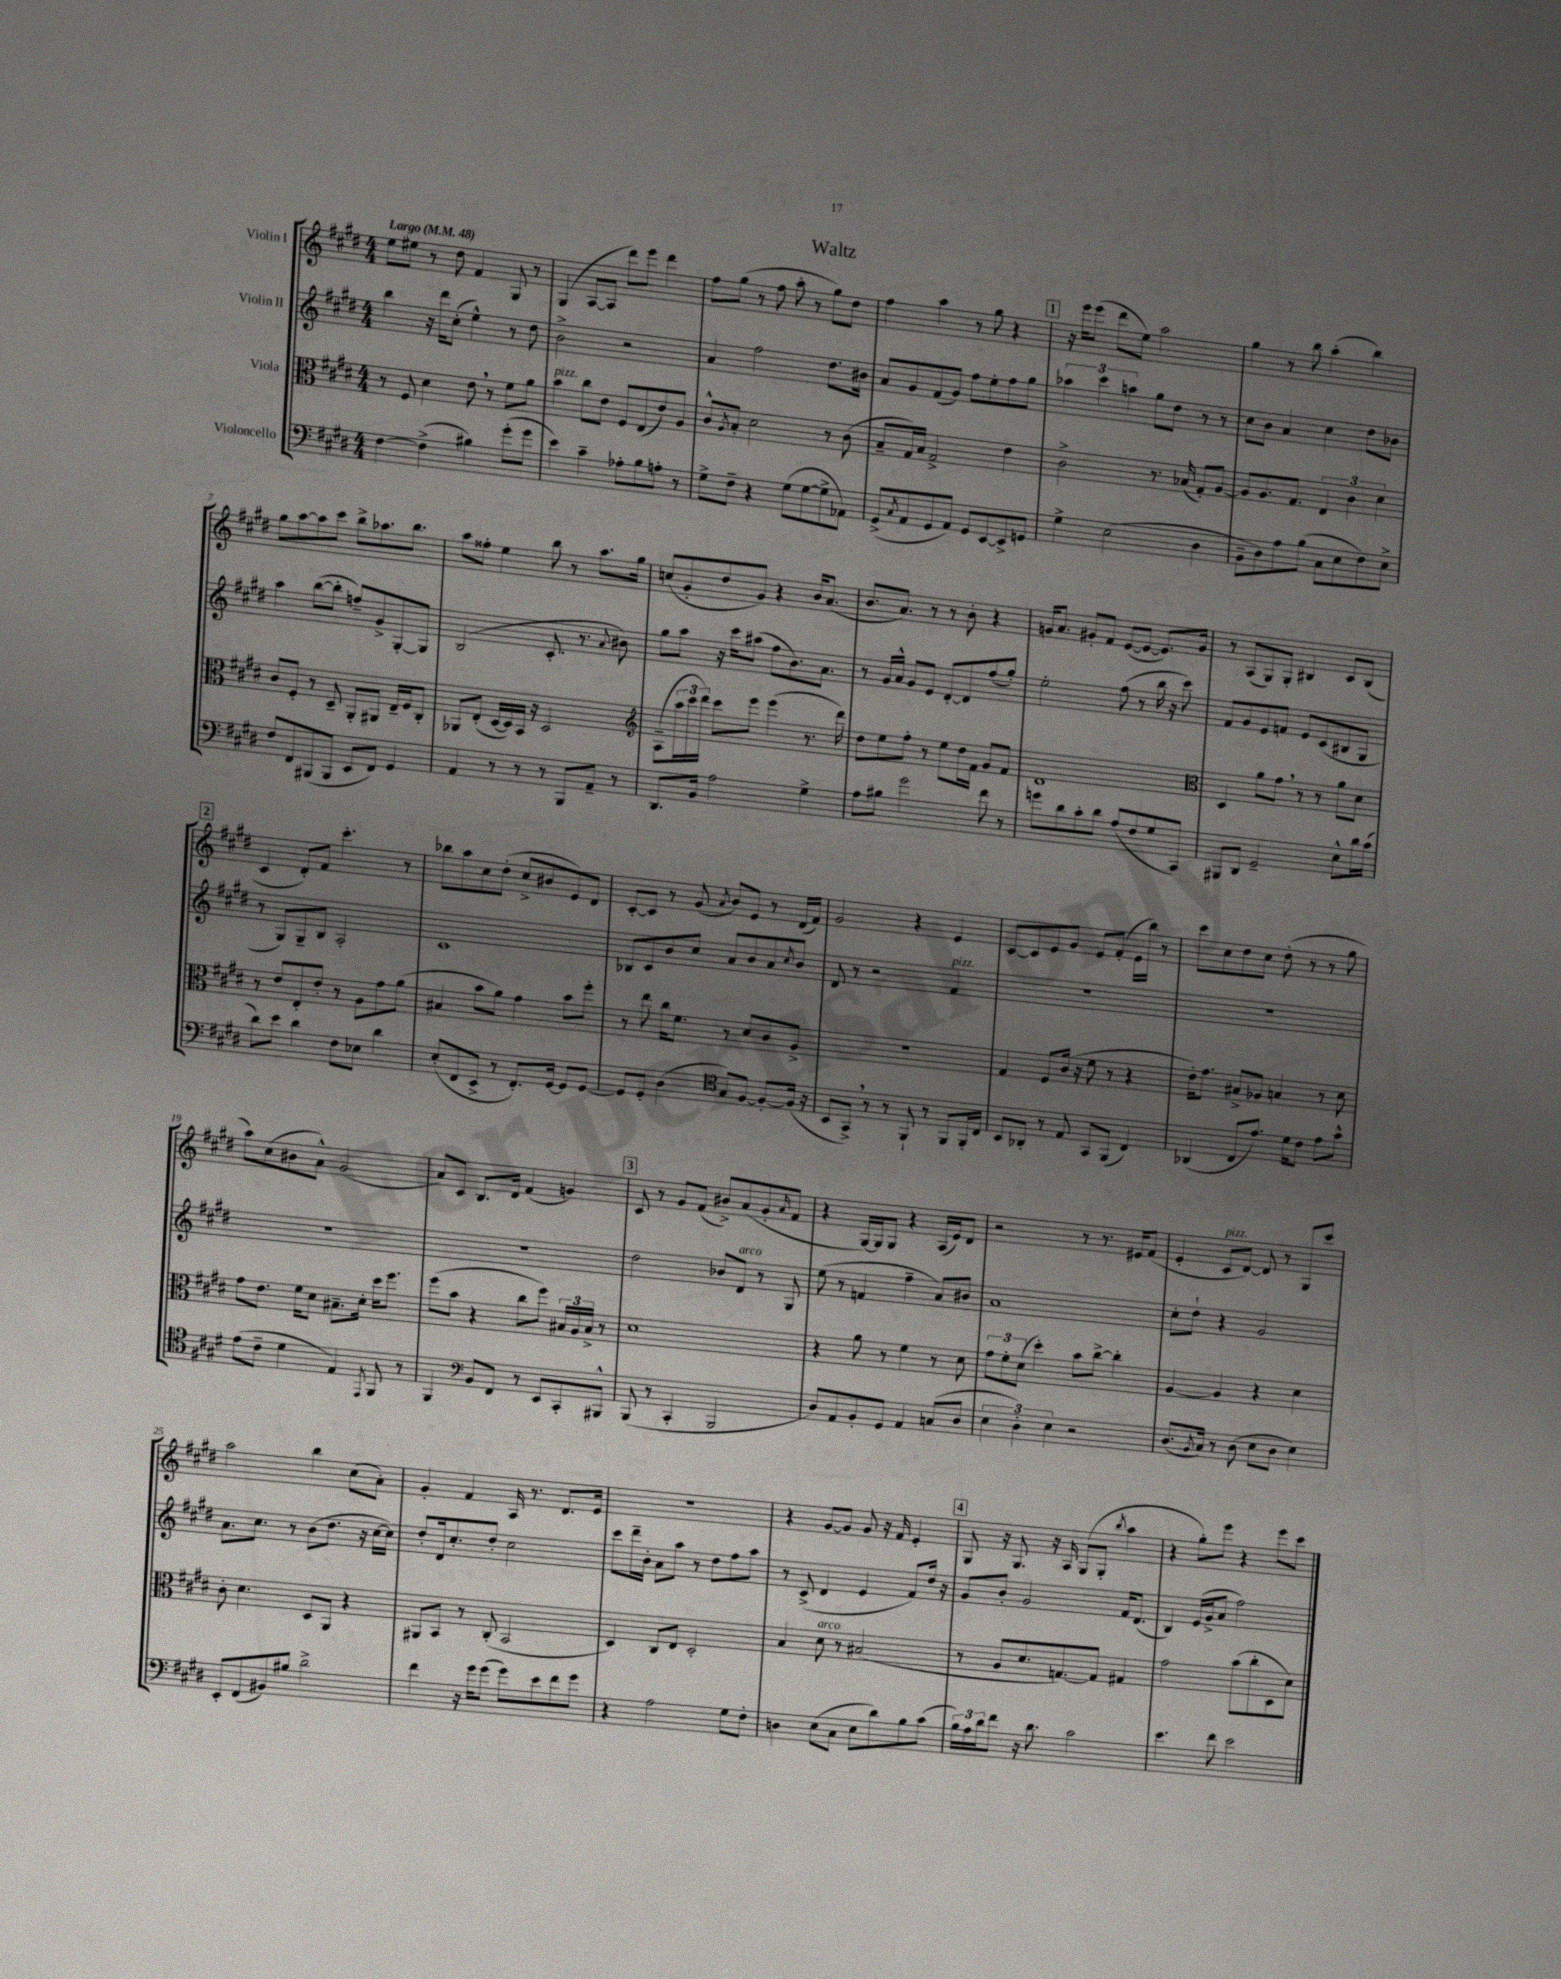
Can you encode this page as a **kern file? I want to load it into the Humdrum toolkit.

**kern	**kern	**kern	**kern
*staff4	*staff3	*staff2	*staff1
*clefF4	*clefC3	*clefG2	*clefG2
*k[f#c#g#d#]	*k[f#c#g#d#]	*k[f#c#g#d#]	*k[f#c#g#d#]
*M4/4	*M4/4	*M4/4	*M4/4
*MM48	*MM48	*MM48	*MM48
[4F#	8r	4bb	8ee
.	8F#	.	8ee#
(4F#^]	4d#	16r	8r
.	.	16ddd#	.
.	.	(8cc#'	8dd#
4B#)	8e	4ee^^)	4f#
.	8r	.	.
(8g#'	8f#	8r	8G#
8g#	8a	8dd#	8r
=	=	=	=
4e)	4b	2b^	(4G#
4c#~	8cc#	.	[8A
.	8e	.	8A]
8A-'	8F#	2r	8ddd#)
8B	(8E	.	8eee
8A'	8e)	.	4ddd#
8r	8A	.	.
=	=	=	=
8G#^	8c#^^	4a	8ff#
.	8qA	.	.
8F#~	8B'	.	(8gg#
4r	2d#	2ff#	8r
.	.	.	8ff#
(8G#	.	.	8aa'
[8G#	.	.	8r
8G#^]	8r	8.dd#	8gg#)
8AA-)	(8c#	.	8dd#
.	.	16b#	.
=	=	=	=
(8GG#^	8B~	8a	4ff#
8qC#	.	.	.
8AA	16G#)	8g#	.
.	16B	.	.
8GG#	2G#^	(8f#	4aa
8AA)	.	8g#)	.
8GG#	.	8ff#	8r
[8EE	.	8ee'	8gg#
8EE^]	4e	8ff#	4r
8GG	.	8gg#	.
=	=	=	=
4G#^	2c#^	6aa-	16r
.	.	.	16eee
.	.	.	(8eee
.	.	6ccc#	.
(2E	.	.	8ddd#
.	.	6aa	.
.	.	.	8ee)
.	8.r	8gg#	2aa
.	.	8dd#	.
.	(16B-	.	.
4D#	8G#')	8r	.
.	[8A	8r	.
=	=	=	=
8BB~	8A]	8cc#	4gg#
8D#)	8.A	8b	.
8A	.	4a	8r
.	8.G#	.	.
(8B	.	.	8bb
8C#	6E	4cc#	(4aa'
8E	.	.	.
.	6c#	.	.
8F#)	.	8dd#	4bb)
.	6d#	.	.
8E^	.	8b-	.
=	=	=	=
8F#	8c#	4aa	8gg#
8FF#	8F#'	.	[8aa
(8BBB#	8r	([8bb	8aa]
8BBB#	8D#~	8bb']	8ccc#
8EE	8AA'	8ff~)	8bb^
8FF#)	8AA#	8g#^	8.aa-
4GG#	16E~	[8G#'	.
.	16F#	.	8.bb
.	8C#'	8G#]	.
=	=	=	=
4AA	8AA-	(2B	8aa
.	(8E'	.	8ff##'
8r	[16D#	.	4ee
.	16D#])	.	.
8r	16BB	.	.
.	16r	.	.
8r	2D#	8.c#'	8bb
8BBB	.	.	8r
.	.	8.r	.
8AA~	.	.	8.aa
.	.	8qqa	.
8r	.	8b#)	.
.	.	.	16gg#
=	=	=	=
*	*clefG2	*	*
8.DD#	(8A~	8gg#	(8cc
.	24aa	8aa	8g#'
.	24ccc#	.	.
16BB	.	.	.
.	24ddd#)	.	.
2A	8ccc#	16r	8dd#
.	.	16ccc#	.
.	8eee	(8aa#	8g#)
.	(4eee	8ff#	4r
.	.	8.b)	.
4G#^	8.r	.	16b
.	.	8.a	(8.a
.	16ddd#)	.	.
=	=	=	=
8A	8dd#	8r	8.b
8B#	8ee	16g#	.
.	.	16a^^	8.a)
2g#	8ff#'	8g#	.
.	8r	8e	8r
.	8ee	[8d#'	8r
.	16dd#	8d#]	8b'
.	16f#	.	.
8f#	8g#	(8ff#	4r
8r	8f#	8gg#')	.
=	=	=	=
8g	1d#	2ee'	16g
.	.	.	8.a
8d#	.	.	.
8c#'	.	.	8g#'
8d#	.	.	8f#
(8A	.	(8ff#	([8e
8F#	.	8r	8e_
8G#	.	16bb	8.e])
.	.	16r	.
8CC#)	.	8ccc#)	.
.	.	.	16g#
=	=	=	=
*	*clefC3	*	*
8BBB#	4D#	8f#	8r
8DD#	.	8g#	(8A
2GG#~	8a	8e	8G#)
.	8g#	8f	8G#'
.	8r	8e	4B#
.	8r	(8c#	.
8E^^	8a	8B#	8c#
16d#	8d#	8G#	(8B#
(16c#	.	.	.
=	=	=	=
8d#)	8r	8r	4c#
8e	8e	8G#)	.
4d#	8E'	8G#~	8d#')
.	8e'	8B	8f#
8F#	8r	2A'	4.ccc#'
8E-	8A	.	.
4d#	8g#	.	.
.	(8a	.	8r
=	=	=	=
(8E'	4B#	1c#	8bb-
8FF#	.	.	8aa
8EE^	8b	.	8cc#
8r	8a)	.	(8dd#'
8.FF#')	4g#	.	8cc#^
.	.	.	8b#
[16GG#	.	.	.
8GG#]	8b	.	8e)
[8GG#	8ff#'	.	8d#
=	=	=	=
8GG#]	8r	8B-	[8c#'
8GG#'	8ee	8c#	8c#]
(4D#	16cc#	8b	8r
.	8.f#	.	.
.	.	8cc#	(8g#
*clefC4	*	*	*
.	.	.	8qa
8G#)	8r	8a	8b)
[8F#	8d#	8b	8e
8F#'_	8c#	8a	8r
.	.	8qcc#	.
(16F#]	8A^	8b	(16d#
16r	.	.	16f#)
=	=	=	=
8BB	1r	8d#	2g#
8GG#^)	.	8r	.
8r	.	2r	.
8r	.	.	.
8FF#`	.	.	4r
8r	.	.	.
8FF#	.	4f#	4e
16FF#'	.	.	.
16C#	.	.	.
=	=	=	=
8BB	4G#	1r	[8c#
8AA-'	.	.	8c#]
8r	8F#	.	8e
8E	(16c#	.	8g#
.	16r	.	.
8GG#	8f#	.	8e
(8FF#	8r	.	(8f#'
4C#)	4r	.	16e
.	.	.	16bb)
.	.	.	8r
=	=	=	=
(4AA-	16e')	1r	8ccc#
.	8.g#	.	.
.	.	.	8cc#
8C#	8B#^	.	8dd#
8.e)	8A-	.	8cc#
.	4B	.	(8dd#'
16d#	.	.	.
8c#	.	.	8r
8e	8r	.	8r
8g#^^	8d#	.	8gg#
=	=	=	=
(8e	8g#	1r	8aa)
8c#~	8.e	.	(8cc#
4d#	.	.	8b#
.	16f#	.	.
.	8d#	.	8a^^)
4E)	8.B#~	.	(2g#
.	16d#'	.	.
8qEE	.	.	.
8FF#	16dd#	.	.
.	8.ff#	.	.
8r	.	.	.
=	=	=	=
4FF#	(8ff#	1r	8a)
.	8b	.	8c#
*clefF4	*	*	*
8BB	4r	.	8.B
8FF#	.	.	.
.	.	.	16d#
8r	8cc#	.	(4f#
8EE	8ff#)	.	.
8CC#'	24B#	.	4g)
.	24A	.	.
.	24B#^	.	.
8BBB#^^	8r	.	.
=	=	=	=
(8BBB	1d#	2dd#	8c#
8r	.	.	8r
4CC#'	.	.	8g#
.	.	.	(8f#
2BBB	.	8b-	8b#^)
.	.	8d#	(8a
.	.	8r	8g#'
.	.	.	16qqa
.	.	8G#	8f#
=	=	=	=
8D#)	4r	(8ee	4r
8AA	.	8r	.
8BB'	8a	4f	[16G#)
.	.	.	16G#]
8GG#	8r	.	8G#
4AA	4f#	4ff#~	4r
(8C	8r	8a)	(16A
.	.	.	16e)
8D#	8d#	8b#	8d#
=	=	=	=
6E	12g#	1a	2r
.	12f#'	.	.
6D#')	(12d#	.	.
.	4dd#')	.	.
6E	.	.	.
2r	8b	.	8r
.	[8cc#^	.	8.r
.	4cc#']	.	.
.	.	.	16e#
.	.	.	(8f#
=	=	=	=
(8.D#	[4A	8cc#'	4e'
.	.	8dd#`	.
8qBB	.	.	.
16C#)	.	.	.
8r	4A]	4r	8c#
(8D#	.	.	[8d#)
8E	4r	2g#	8d#]
8D#	.	.	8r
4E)	4d#	.	8G#
.	.	.	8ccc#
=	=	=	=
8EE'	8c#'	8.a	2aa
(8FF#	4.d#	.	.
.	.	8.cc#	.
8BB#)	.	.	.
8B#	.	8r	.
2d#^	8D#	(8b	4bb
.	8AA	8.dd#	.
.	4r	.	(8cc#
.	.	16r	.
.	.	[16cc#	8a')
.	.	16cc#])	.
=	=	=	=
4f#	8AA#	8dd#'	4g#'
.	8BB	16d#	.
.	.	8.cc#'	.
16r	8r	.	4f#
16g#	.	.	.
(8g#	(8C#'	8dd#'	.
8g#)	2BB	2cc#	16A
.	.	.	8.r
8e	.	.	.
8f#	.	.	8.d#
8g#	.	.	.
.	.	.	16e
=	=	=	=
4r	4D#)	8ccc#	1r
.	.	16ddd#~	.
.	.	16b'	.
2A	8C#	8a	.
.	8E	8aa	.
.	2D#'	8r	.
.	.	8dd#	.
8G#	.	8ff#	.
8F#'	.	8aa	.
=	=	=	=
4D	4B	8r	4r
.	.	(8c#^	.
(8E	8d#	4d#	[8g#
8C#	8r	.	8g#]
8E	(2B#	4e	8g#
8d#)	.	.	16r
.	.	.	16f#
8B	.	8f#)	4e'
(8c#	.	16dd#	.
.	.	16r	.
=	=	=	=
24B)	8r	8g#	8G#
24A	.	.	.
24d#	.	.	.
8f#	8A	8b'	16r
.	.	.	8.G#
16r	8.d#	2g#	.
8.d#	.	.	.
.	.	.	16r
.	[8.G)	.	16A
2c#	.	.	(8G#
.	8G]	.	8G#'
.	.	.	8qbb
.	4G#	16f#	4aa
.	.	(8.d#	.
=	=	=	=
4.e	2g#	4B)	4r
.	.	(16e	8gg#')
.	.	16g#^	.
8f#	.	8a	8eee
2e	(8b	2ff#)	4r
.	8cc#'	.	.
.	8D#	.	8eee
.	8d#)	.	8ccc#
==	==	==	==
*-	*-	*-	*-
